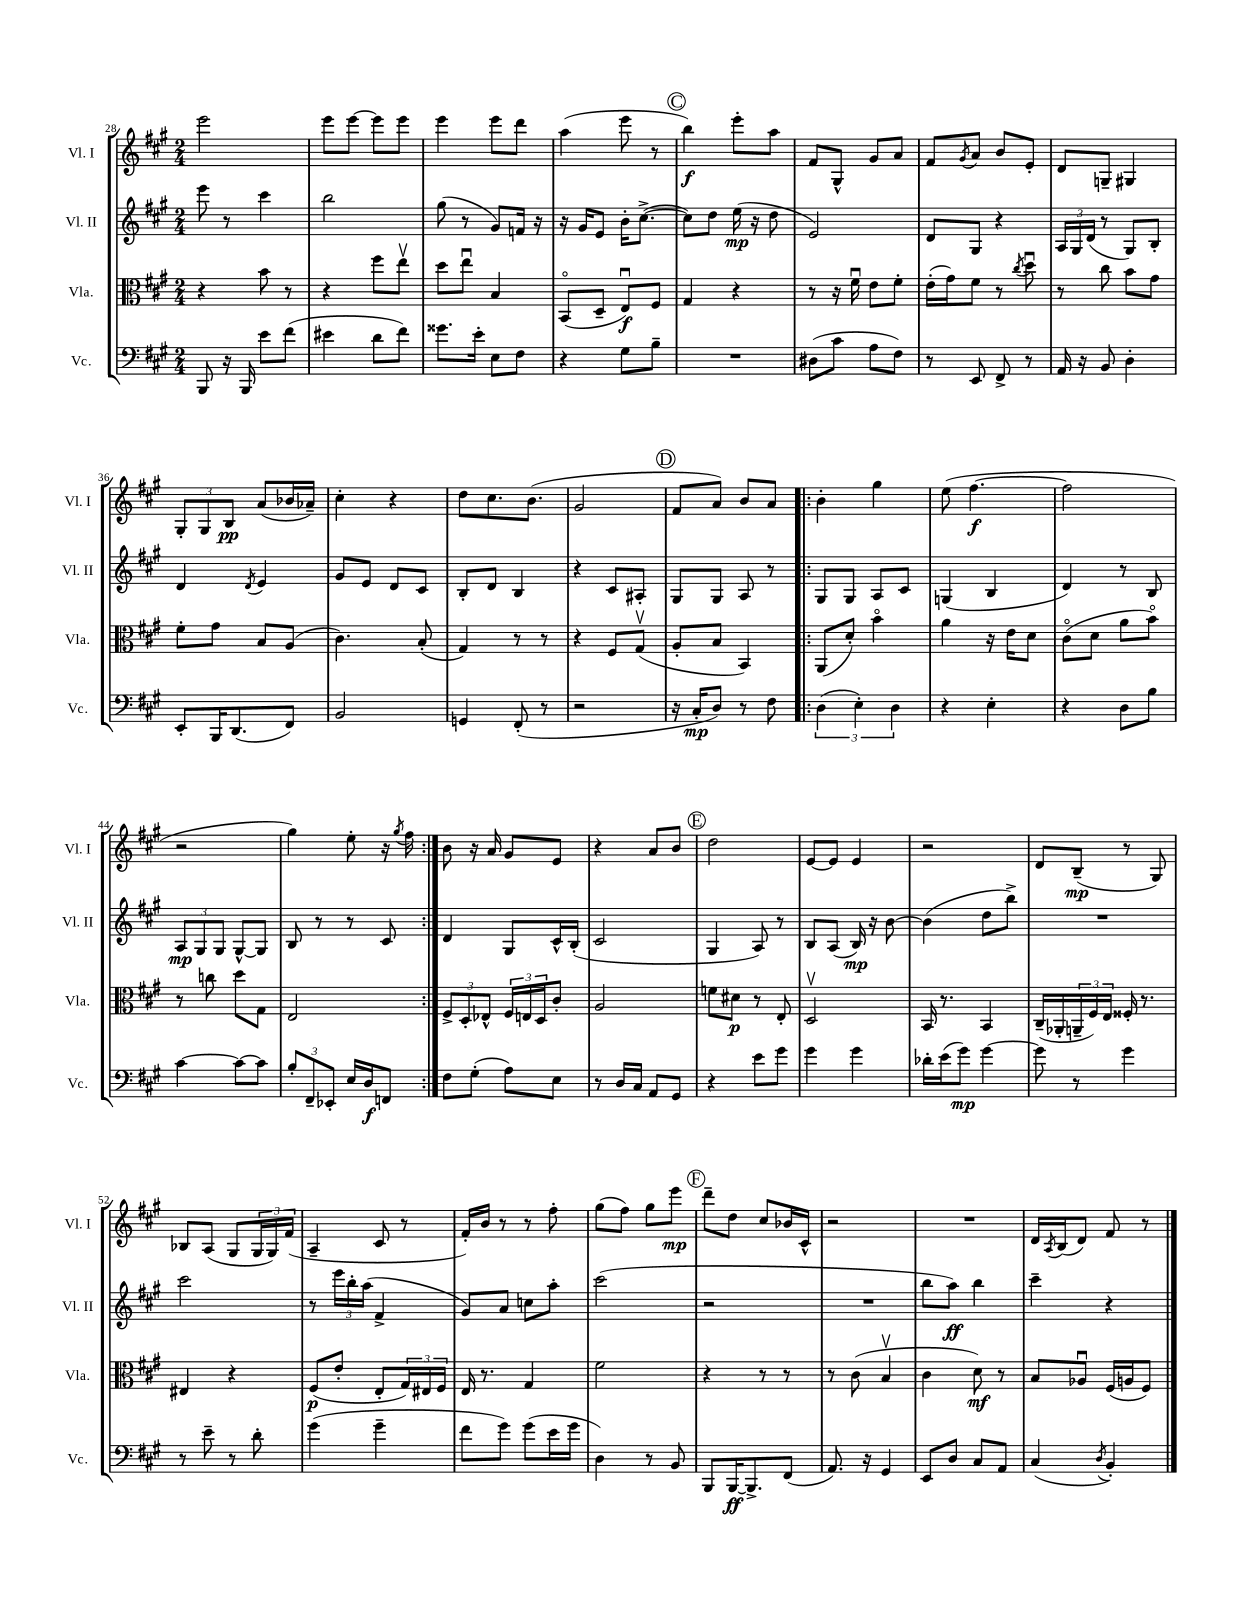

**kern	**dynam	**kern	**dynam	**kern	**dynam	**kern	**dynam
*part4	*part4	*part3	*part3	*part2	*part2	*part1	*part1
*staff4	*staff4	*staff3	*staff3	*staff2	*staff2	*staff1	*staff1
*I"Vc.	*	*I"Vla.	*	*I"Vl. II	*	*I"Vl. I	*
*I'Vc.	*	*I'Vla.	*	*I'Vl. II	*	*I'Vl. I	*
*clefF4	*	*clefC3	*	*clefG2	*	*clefG2	*
*k[f#c#g#]	*	*k[f#c#g#]	*	*k[f#c#g#]	*	*k[f#c#g#]	*
*M2/4	*	*M2/4	*	*M2/4	*	*M2/4	*
=28	=28	=28	=28	=28	=28	=28	=28
8BBB/	.	4r	.	8eee\	.	2eee\	.
16r	.	.	.	8r	.	.	.
16BBB/	.	.	.	.	.	.	.
8e\L	.	8b\	.	4ccc#\	.	.	.
(8f#\J	.	8r	.	.	.	.	.
=29	=29	=29	=29	=29	=29	=29	=29
4e#X\	.	4r	.	2bb\	.	8eee\L	.
.	.	.	.	.	.	[8eee\J	.
8d\L	.	8ff#\L	.	.	.	8eee\L]	.
8f#\J)	.	8eev\J	.	.	.	8eee\J	.
=30	=30	=30	=30	=30	=30	=30	=30
8.g##X\L	.	8dd\L	.	(8gg#\	.	4eee\	.
.	.	8eeu\J	.	8r	.	.	.
16e'\Jk	.	.	.	.	.	.	.
8E\L	.	4B/	.	8g#/L)	.	8eee\L	.
8F#\J	.	.	.	16fn/Jk	.	8ddd\J	.
.	.	.	.	16r	.	.	.
=31	=31	=31	=31	=31	=31	=31	=31
4r	.	(8BB/L	.	16r	.	(4aa\	.
.	.	.	.	16g#/KL	.	.	.
.	.	8D~/J	.	8e/J	.	.	.
8G#\L	.	8Eu/L)	f	16b'\KL	.	8eee\	.
.	.	.	.	([8.cc#^\J	.	.	.
8B~\J	.	8F#/J	.	.	.	8r	.
!!LO:REH:place=s1:t=C
=32	=32	=32	=32	=32	=32	=32	=32
2r	.	4G#/	.	8cc#\L])	.	4bb\)	f
.	.	.	.	8dd\J	.	.	.
.	.	4r	.	(16ee\	mp	8eee'\L	.
.	.	.	.	16r	.	.	.
.	.	.	.	8dd\	.	8aa\J	.
=33	=33	=33	=33	=33	=33	=33	=33
(8D#X\L	.	8r	.	2e/)	.	8f#/L	.
8c#\J	.	16r	.	.	.	8G#^^/J	.
.	.	16f#u\	.	.	.	.	.
8A\L	.	8e\L	.	.	.	8g#/L	.
8F#\J)	.	8f#'\J	.	.	.	8a/J	.
=34	=34	=34	=34	=34	=34	=34	=34
8r	.	(16e'\LL	.	8d/L	.	8f#/L	.
.	.	16g#\J)	.	.	.	.	.
.	.	.	.	.	.	8qg#/	.
8EE/	.	8f#\J	.	8G#/J	.	8a/J	.
8FF#^/	.	8r	.	4r	.	8b/L	.
.	.	8qcc#/	.	.	.	.	.
8r	.	8ddu\	.	.	.	8e'/J	.
=35	=35	=35	=35	=35	=35	=35	=35
16AA/	.	8r	.	24A/LL	.	8d/L	.
.	.	.	.	24G#/	.	.	.
16r	.	.	.	.	.	.	.
.	.	.	.	(24d/JJ	.	.	.
8BB/	.	8cc#\	.	8r	.	8Gn~/J	.
4D'\	.	8b\L	.	8G#/L)	.	4G#X/	.
.	.	8g#\J	.	8B'/J	.	.	.
!!LO:LB:g=z
=36	=36	=36	=36	=36	=36	=36	=36
8EE'/L	.	8f#'\L	.	4d/	.	12G#'/L	.
.	.	.	.	.	.	12G#/	.
16BBB/K	.	8g#\J	.	.	.	.	.
.	.	.	.	.	.	12B/J	pp
(8.DD/	.	.	.	.	.	.	.
.	.	.	.	8qd/	.	.	.
.	.	8B/L	.	4e/	.	(8a/L	.
8FF#/J)	.	(8A/J	.	.	.	16b-X/L	.
.	.	.	.	.	.	16a-X~/JJ)	.
=37	=37	=37	=37	=37	=37	=37	=37
2BB/	.	4.c#\)	.	8g#/L	.	4cc#'\	.
.	.	.	.	8e/J	.	.	.
.	.	.	.	8d/L	.	4r	.
.	.	(8B'/	.	8c#/J	.	.	.
=38	=38	=38	=38	=38	=38	=38	=38
4GGn/	.	4G#/)	.	8B'/L	.	8dd\L	.
.	.	.	.	8d/J	.	8.cc#\	.
(8FF#'/	.	8r	.	4B/	.	.	.
.	.	.	.	.	.	(8.b\J	.
8r	.	8r	.	.	.	.	.
=39	=39	=39	=39	=39	=39	=39	=39
2r	.	4r	.	4r	.	2g#/	.
.	.	8F#/L	.	8c#/L	.	.	.
.	.	(8G#v/J	.	8A#X'/J	.	.	.
!!LO:REH:place=s1:t=D
=40	=40	=40	=40	=40	=40	=40	=40
16r	.	8A'/L	.	8G#/L	.	8f#/L	.
16C#'/KL	mp	.	.	.	.	.	.
8D/J)	.	8B/J	.	8G#/J	.	8a/J)	.
8r	.	4BB/)	.	8A/	.	8b/L	.
8F#\	.	.	.	8r	.	8a/J	.
=41!|:	=41!|:	=41!|:	=41!|:	=41!|:	=41!|:	=41!|:	=41!|:
(6D\	.	(8AA/L	.	8G#/L	.	4b'\	.
.	.	8d'/J)	.	8G#/J	.	.	.
6E'\)	.	.	.	.	.	.	.
.	.	4b\	.	8A/L	.	4gg#\	.
6D\	.	.	.	.	.	.	.
.	.	.	.	8c#/J	.	.	.
=42	=42	=42	=42	=42	=42	=42	=42
4r	.	4a\	.	(4Gn/	.	(8ee\	.
.	.	.	.	.	.	[4.ff#\	f
4E'\	.	16r	.	4B/	.	.	.
.	.	16e\KL	.	.	.	.	.
.	.	8d\J	.	.	.	.	.
=43	=43	=43	=43	=43	=43	=43	=43
4r	.	(8c#\L	.	4d/)	.	2ff#\]	.
.	.	8d\J	.	.	.	.	.
8D\L	.	8a\L	.	8r	.	.	.
8B\J	.	8b\J)	.	8B/	.	.	.
!!LO:LB:g=z
=44	=44	=44	=44	=44	=44	=44	=44
[4c#\	.	8r	.	12A/L	mp	2r	.
.	.	.	.	12G#/	.	.	.
.	.	8ccn\	.	.	.	.	.
.	.	.	.	12G#/J	.	.	.
8c#\L_	.	8dd\L	.	[8G#^^/L	.	.	.
8c#\J]	.	8G#\J	.	8G#/J]	.	.	.
=45	=45	=45	=45	=45	=45	=45	=45
12B'/L	.	2E/	.	8B/	.	4gg#\)	.
12FF#~/	.	.	.	.	.	.	.
.	.	.	.	8r	.	.	.
12EE-X'/J	.	.	.	.	.	.	.
16E/LL	.	.	.	8r	.	8ee'\	.
16D/J	f	.	.	.	.	.	.
8FFn/J	.	.	.	8c#/	.	16r	.
.	.	.	.	.	.	8qgg#/	.
.	.	.	.	.	.	16ff#\	.
=46:|!	=46:|!	=46:|!	=46:|!	=46:|!	=46:|!	=46:|!	=46:|!
8F#\L	.	12F#^/L	.	4d/	.	8b\	.
.	.	12D'/	.	.	.	.	.
(8G#'\J	.	.	.	.	.	16r	.
.	.	12E-X^^/J	.	.	.	.	.
.	.	.	.	.	.	16a/	.
8A\L)	.	24F#/LL	.	8G#/L	.	8g#/L	.
.	.	24En/	.	.	.	.	.
.	.	24D/J	.	.	.	.	.
8E\J	.	8c#'/J	.	16c#^^/L	.	8e/J	.
.	.	.	.	(16B'/JJ	.	.	.
=47	=47	=47	=47	=47	=47	=47	=47
8r	.	2A/	.	2c#/	.	4r	.
16D/LL	.	.	.	.	.	.	.
16C#/JJ	.	.	.	.	.	.	.
8AA/L	.	.	.	.	.	8a/L	.
8GG#/J	.	.	.	.	.	8b/J	.
!!LO:REH:place=s1:t=E
=48	=48	=48	=48	=48	=48	=48	=48
4r	.	8fn\L	.	4G#/	.	2dd\	.
.	.	8d#X\J	p	.	.	.	.
8e\L	.	8r	.	8A/)	.	.	.
8g#\J	.	8E'/	.	8r	.	.	.
=49	=49	=49	=49	=49	=49	=49	=49
4g#\	.	2Dv/	.	8B/L	.	[8e/L	.
.	.	.	.	(8A/J	.	8e/J]	.
4g#\	.	.	.	16B/)	mp	4e/	.
.	.	.	.	16r	.	.	.
.	.	.	.	[8b\	.	.	.
=50	=50	=50	=50	=50	=50	=50	=50
16d-X'\LL	.	16BB/	.	(4b\]	.	2r	.
(16e\J	.	8.r	.	.	.	.	.
8g#\J)	mp	.	.	.	.	.	.
[4g#\	.	4BB/	.	8dd\L	.	.	.
.	.	.	.	8bb^\J)	.	.	.
=51	=51	=51	=51	=51	=51	=51	=51
8g#\]	.	(16C#~/LL	.	2r	.	8d/L	.
.	.	16AA-X'/	.	.	.	.	.
8r	.	24AAn~/	.	.	.	(8B~/J	mp
.	.	24F#/)	.	.	.	.	.
.	.	24E/JJ	.	.	.	.	.
4g#\	.	16F##X'/	.	.	.	8r	.
.	.	8.r	.	.	.	.	.
.	.	.	.	.	.	8G#/)	.
!!LO:LB:g=z
=52	=52	=52	=52	=52	=52	=52	=52
8r	.	4E#X/	.	2ccc#\	.	8B-X/L	.
8e~\	.	.	.	.	.	(8A/J	.
8r	.	4r	.	.	.	8G#/L	.
8d'\	.	.	.	.	.	24G#/L	.
.	.	.	.	.	.	24G#/)	.
.	.	.	.	.	.	(24f#/JJ	.
=53	=53	=53	=53	=53	=53	=53	=53
(4g#\	.	(8F#/L	p	8r	.	4A~/	.
.	.	8e'/J	.	24eee\LL	.	.	.
.	.	.	.	24bb'\	.	.	.
.	.	.	.	(24aa\JJ	.	.	.
4g#~\	.	8E'/L	.	4f#^/	.	8c#/	.
.	.	24G#/L)	.	.	.	8r	.
.	.	24E#X/	.	.	.	.	.
.	.	24F#/JJ	.	.	.	.	.
=54	=54	=54	=54	=54	=54	=54	=54
8f#\L	.	16E/	.	8g#/L)	.	16f#'/LL)	.
.	.	8.r	.	.	.	16b/JJ	.
8g#\J)	.	.	.	8a/J	.	8r	.
(8g#\L	.	4G#/	.	8ccn\L	.	8r	.
16e\L	.	.	.	8aa'\J	.	8ff#'\	.
16g#\JJ	.	.	.	.	.	.	.
=55	=55	=55	=55	=55	=55	=55	=55
4D\)	.	2f#\	.	(2ccc#\	.	(8gg#\L	.
.	.	.	.	.	.	8ff#\J)	.
8r	.	.	.	.	.	8gg#\L	.
8BB/	.	.	.	.	.	8eee\J	mp
!!LO:REH:place=s1:t=F
=56	=56	=56	=56	=56	=56	=56	=56
8BBB/L	.	4r	.	2r	.	8ddd~\L	.
[16BBB/K	ff	.	.	.	.	8dd\J	.
8.BBB^/]	.	.	.	.	.	.	.
.	.	8r	.	.	.	8cc#/L	.
(8FF#/J	.	8r	.	.	.	16b-X/L	.
.	.	.	.	.	.	16c#^^/JJ	.
=57	=57	=57	=57	=57	=57	=57	=57
8.AA/)	.	8r	.	2r	.	2r	.
.	.	(8c#\	.	.	.	.	.
16r	.	.	.	.	.	.	.
4GG#/	.	4Bv/	.	.	.	.	.
=58	=58	=58	=58	=58	=58	=58	=58
8EE/L	.	4c#\	.	8bb\L	.	2r	.
8D/J	.	.	.	8aa\J)	ff	.	.
8C#/L	.	8d\)	mf	4bb\	.	.	.
8AA/J	.	8r	.	.	.	.	.
=59	=59	=59	=59	=59	=59	=59	=59
(4C#/	.	8B/L	.	4ccc#~\	.	16d/LL	.
.	.	.	.	.	.	8qA/	.
.	.	.	.	.	.	(16B/J	.
.	.	8A-Xu/J	.	.	.	8d/J)	.
8qD/	.	.	.	.	.	.	.
4BB'/)	.	(16F#/LL	.	4r	.	8f#/	.
.	.	16An/J	.	.	.	.	.
.	.	8F#/J)	.	.	.	8r	.
==	==	==	==	==	==	==	==
*-	*-	*-	*-	*-	*-	*-	*-
